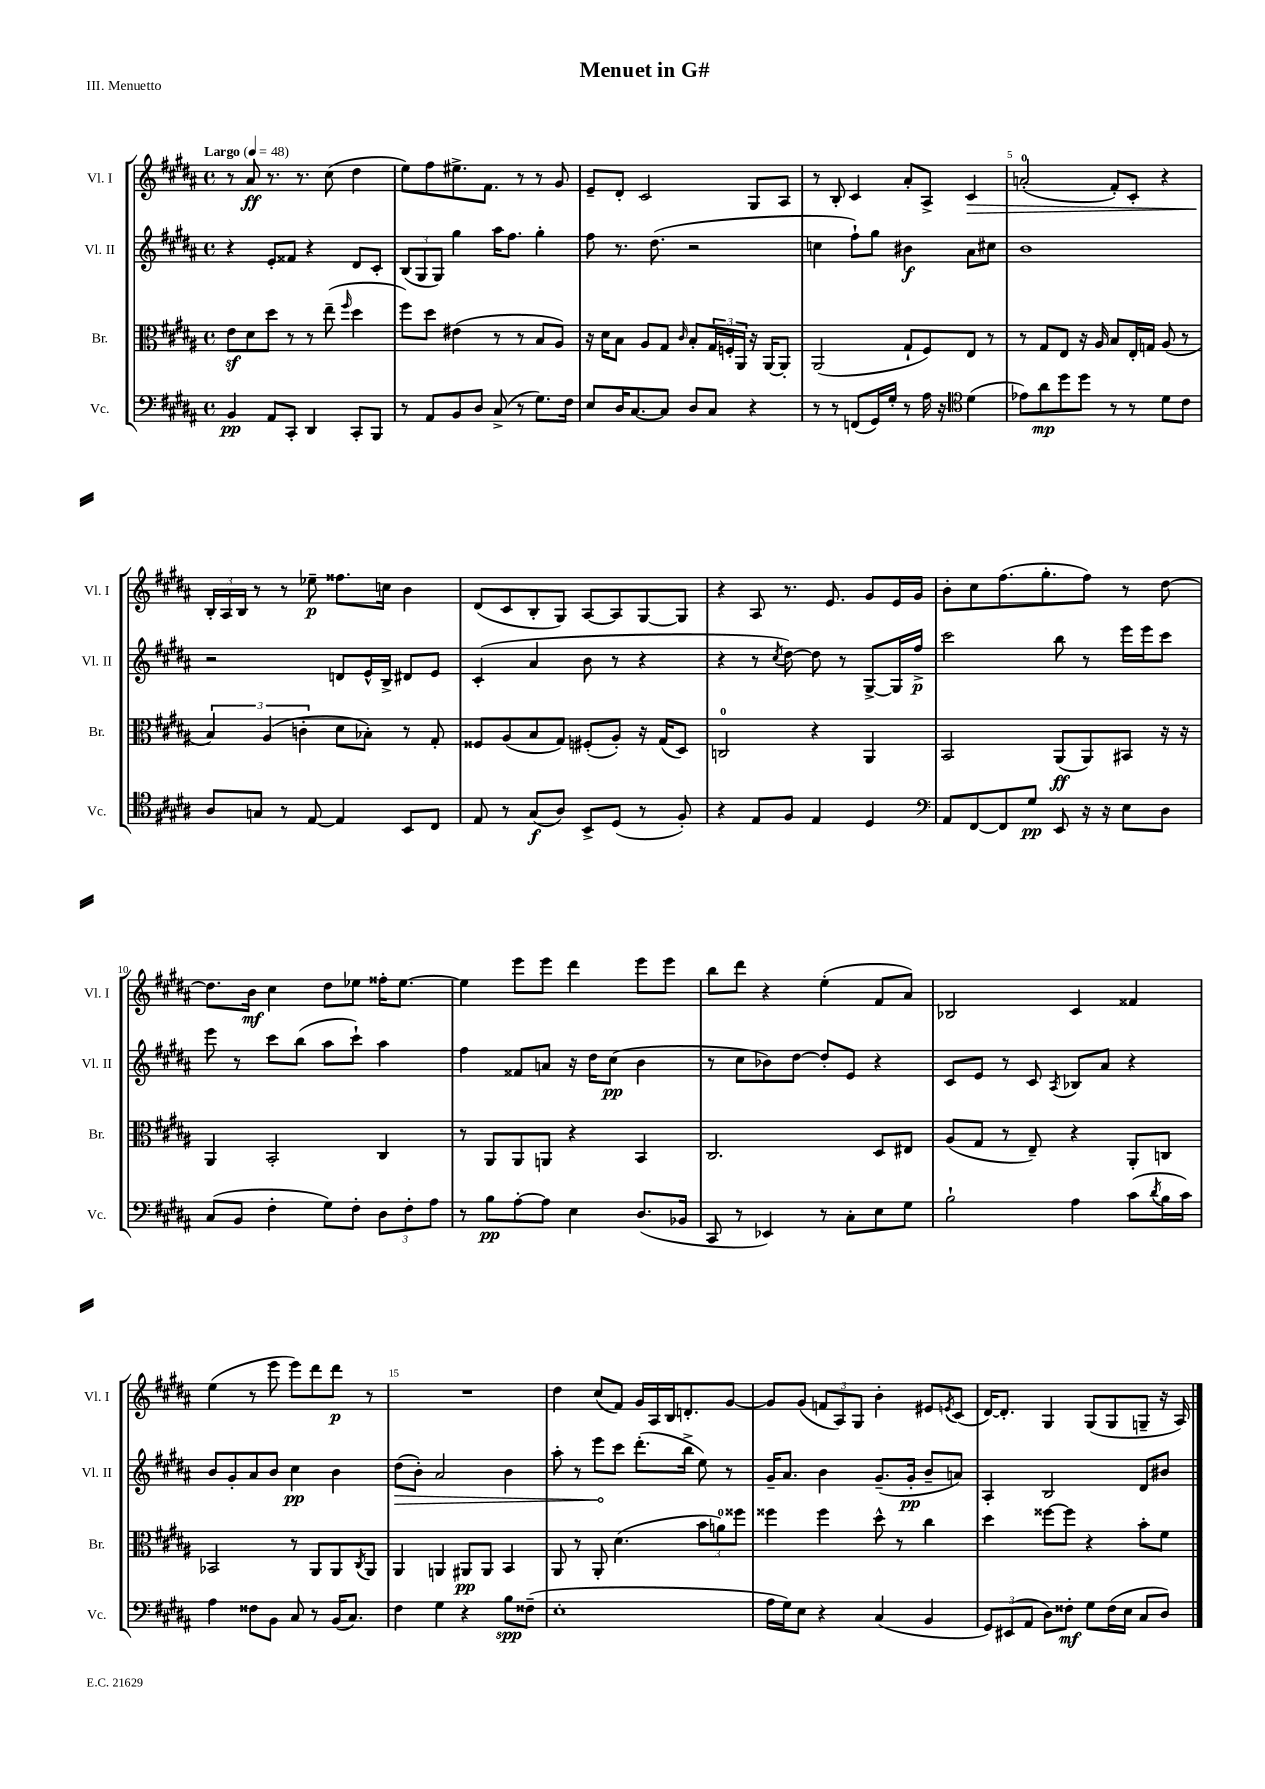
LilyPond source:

\header { title = "Menuet in G#" piece = "III. Menuetto" }
<<
\new StaffGroup <<
\new Staff = "s0" \with { instrumentName = "Vl. I" shortInstrumentName = "Vl. I" } {
    \clef treble \key b \major \defaultTimeSignature \time 4/4 \tempo "Largo" 4 = 48
    r8 ais'8\ff r8. r8. cis''8( dis''4 |
    e''8) fis''8 eis''8.-> fis'8. r8 r8 gis'8 |
    e'8-- dis'8-. cis'2 gis8 ais8 |
    r8 b8-. cis'4 ais'8-. ais8-> cis'4\> |
    a'2-0-.( fis'8-.) cis'8-. r4 |
    \tuplet 3/2 { b16-.\! ais16 b16 } r8 r8 ees''8--\p fisis''8. c''16 b'4 |
    dis'8( cis'8 b8-. gis8) ais8~ ais8 gis8~ gis8 |
    r4 ais8 r8. e'8. gis'8 e'16 gis'16 |
    b'8-. cis''8 fis''8.( gis''8.-. fis''8) r8 dis''8~ |
    dis''8. b'16\mf cis''4 dis''8 ees''8 fisis''16-. ees''8.~ |
    ees''4 e'''8 e'''8 dis'''4 e'''8 e'''8 |
    b''8 dis'''8 r4 e''4-.( fis'8 ais'8) |
    bes2 cis'4 fisis'4 |
    e''4( r8 e'''8 e'''8) dis'''8 dis'''8\p r8 |
    R1 |
    dis''4 cis''8( fis'8) gis'16 ais16 b16 d'8.-. gis'8~ |
    gis'8 gis'8( \tuplet 3/2 { f'8 ais8) gis8 } b'4-. eis'8 \acciaccatura { e'8 } cis'8( |
    dis'16~) dis'8.-. gis4 gis8( gis8 g8-- r16 ais16) \bar "|." |
}
\new Staff = "s1" \with { instrumentName = "Vl. II" shortInstrumentName = "Vl. II" } {
    \clef treble \key b \major \defaultTimeSignature \time 4/4
    r4 e'8-. fisis'8 r4 dis'8 cis'8-. |
    \tuplet 3/2 { b8( gis8 gis8) } gis''4 ais''16 fis''8. gis''4-. |
    fis''8 r8. dis''8.( r2 |
    c''4 fis''8-!) gis''8 bis'4\f ais'8 cis''8 |
    b'1 |
    r2 d'8 e'16-^ b16-> dis'8 e'8 |
    cis'4-.( ais'4 b'8 r8 r4 |
    r4 r8 \acciaccatura { cis''8 } dis''8~) dis''8 r8 gis8~-> gis16 fis''16->\p |
    cis'''2 b''8 r8 e'''16 e'''16 cis'''8 |
    e'''8 r8 cis'''8 b''8( ais''8 cis'''8-!) ais''4 |
    fis''4 fisis'8 a'8 r16 dis''16 cis''8\pp( b'4 |
    r8 cis''8 bes'8) dis''8~ dis''8-. e'8 r4 |
    cis'8 e'8 r8 cis'8 \acciaccatura { ais8 } bes8 ais'8 r4 |
    b'8 gis'8-. ais'8 b'8 cis''4\pp b'4 |
    \once \override Hairpin.circled-tip = ##t dis''8\>( b'8-.) ais'2 b'4 |
    ais''8-. r8 e'''8\! cis'''8 dis'''8.-.( b''16-> e''8) r8 |
    gis'16-- ais'8. b'4 gis'8.--( gis'16-.\pp b'8-- a'8) |
    ais4-. b2 dis'8 bis'8 \bar "|." |
}
\new Staff = "s2" \with { instrumentName = "Br." shortInstrumentName = "Br." } {
    \clef alto \key b \major \defaultTimeSignature \time 4/4
    e'8\sf dis'8 dis''8 r8 r8 e''8--( \grace { fis''16 } dis''4 |
    fis''8) dis''8 eis'4( r8 r8 b8 ais8) |
    r16 dis'16 b8 ais8 gis8 \grace { cis'16 } b8-. \tuplet 3/2 { gis16 f16-. ais,16 } r16 ais,16~ ais,8-. |
    ais,2( gis8-! fis8) e8 r8 |
    r8 gis8 e8 r16 ais16 b8 e16-. g16 ais8( r8 |
    \tuplet 3/2 { b4) ais4( c'4-. } dis'8 bes8-.) r8 gis8-. |
    fisis8 ais8( b8 gis8) fis8-.( ais8-.) r16 gis16( dis8) |
    c2-0 r4 ais,4 |
    b,2 ais,8\ff( ais,8) bis,8 r16 r16 |
    ais,4 b,2-. cis4 |
    r8 ais,8 ais,8 a,8 r4 b,4 |
    cis2. dis8 eis8 |
    ais8( gis8 r8 e8--) r4 ais,8-. c8 |
    bes,2 r8 ais,8 ais,8 \acciaccatura { cis8 } ais,8 |
    ais,4 a,4 ais,8\pp ais,8 b,4 |
    ais,8 r8 ais,8-. dis'4.( \tuplet 3/2 { b'8 a'8-0) fisis''8 } |
    fisis''4 fisis''4 dis''8-^ r8 cis''4 |
    dis''4 fisis''8~ fisis''8 r4 b'8-. fis'8 \bar "|." |
}
\new Staff = "s3" \with { instrumentName = "Vc." shortInstrumentName = "Vc." } {
    \clef bass \key b \major \defaultTimeSignature \time 4/4
    b,4\pp ais,8 cis,8-. dis,4 cis,8-. b,,8 |
    r8 ais,8 b,8 dis8 cis8->( r8 gis8.) fis16 |
    e8 dis16 cis8.~ cis8 dis8 cis8 r4 |
    r8 r8 f,8( gis,16) gis16-. r8 ais16 r16 \clef tenor dis'4( |
    ees'8) ais'8\mp dis''8 dis''8 r8 r8 dis'8 cis'8 |
    ais8 g8 r8 e8~ e4 b,8 cis8 |
    e8 r8 gis8\f( ais8) b,8-> dis8( r8 fis8-.) |
    r4 e8 fis8 e4 dis4 |
    \clef bass ais,8 fis,8~ fis,8 gis8\pp e,8 r16 r16 e8 dis8 |
    cis8( b,8 fis4-. gis8) fis8-. \tuplet 3/2 { dis8 fis8-. ais8 } |
    r8 b8\pp ais8~-. ais8 e4 dis8.( bes,16 |
    cis,8 r8 ees,4) r8 cis8-. e8 gis8 |
    b2-! ais4 cis'8( \acciaccatura { dis'8 } b16 cis'16) |
    ais4 fisis8 b,8 cis8 r8 b,16( cis8.) |
    fis4 gis4 r4 b8\spp fisis8--( |
    e1-. |
    ais16 gis16) e8 r4 cis4( b,4 |
    \tuplet 3/2 { gis,8) eis,8( ais,8 } dis8) fisis8-.\mf gis8 fisis16( e16 cis8 dis8) \bar "|." |
}
>>
>>
\layout { \context { \Score \override BarNumber.break-visibility = ##(#f #t #t) barNumberVisibility = #(every-nth-bar-number-visible 5) } }
